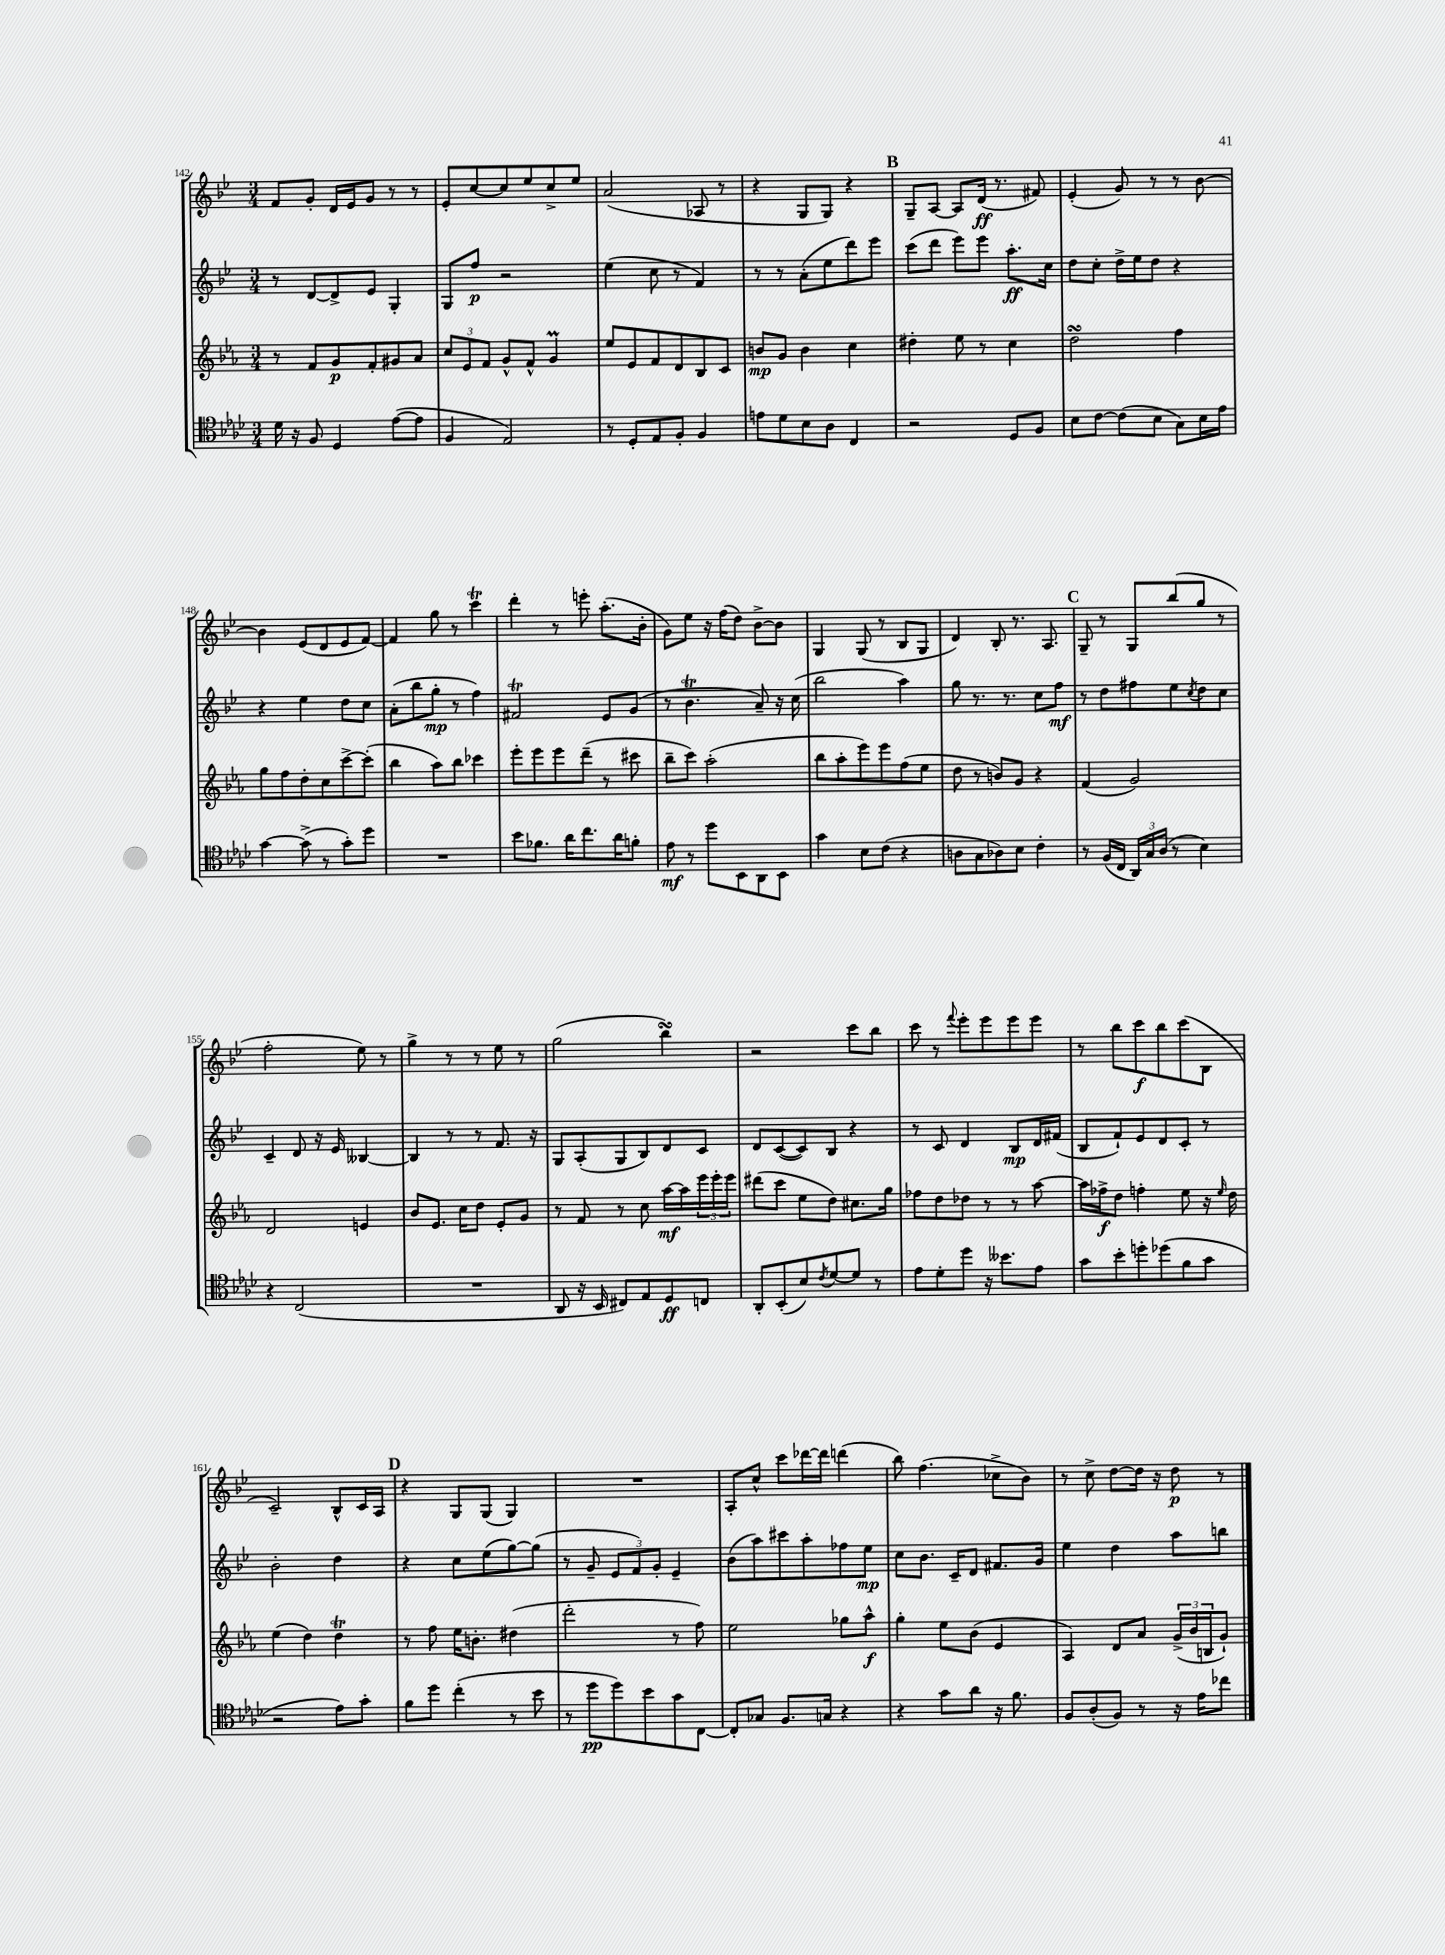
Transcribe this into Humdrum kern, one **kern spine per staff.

**kern	**kern	**kern	**kern
*staff4	*staff3	*staff2	*staff1
*clefC4	*clefG2	*clefG2	*clefG2
*k[b-e-a-d-]	*k[b-e-a-]	*k[b-e-]	*k[b-e-]
*M3/4	*M3/4	*M3/4	*M3/4
16d-	8r	8r	8f
16r	.	.	.
8F	8f	[8d	8g'
4D-	8g	8d^]	16d
.	.	.	16e-
.	8f'	8e-	8g
([8e-	8g#	4G'	8r
8e-]	8a-	.	8r
=	=	=	=
4F	12cc	8G	8e-'
.	12e-	.	.
.	.	8ff	[8cc
.	12f	.	.
2E-)	8g^^	2r	8cc]
.	8f^^	.	8ee-
.	4g	.	8cc^
.	.	.	8ee-
=	=	=	=
8r	8ee-	(4ee-	(2a
8D-'	8e-	.	.
8E-	8f	8cc	.
8F'	8d	8r	.
4F	8B-	4f)	8A-
.	8c	.	8r
=	=	=	=
8e	8b	8r	4r
8d-	8g	8r	.
8B-	4b	(8a'	8G
8A-	.	8ee-	8G)
4C	4cc	8ddd)	4r
.	.	8eee-	.
=	=	=	=
2r	4dd#'	(8ccc	8G~
.	.	8ddd	[8A
.	8ee-	8eee-)	8A]
.	8r	8eee-	(16d
.	.	.	8.r
8D-	4cc	8.aa'	.
8F	.	.	8f#)
.	.	16cc	.
=	=	=	=
8B-	2dd	8dd	(4e-'
[8c	.	8cc'	.
(8c]	.	16dd^	8g)
.	.	16ee-	.
8B-	.	8dd	8r
8G)	4ff	4r	8r
16B-	.	.	[8b-
16e-	.	.	.
=	=	=	=
[4g	8gg	4r	4b-]
.	8ff	.	.
(8g^]	8dd'	4ee-	(8e-
8r	8cc	.	8d
8g')	[8ccc^	8dd	8e-
8dd-	(8ccc']	8cc	[8f)
=	=	=	=
2.r	4bb-	(8a'	4f]
.	.	8bb-	.
.	8aa-)	8gg'	8gg
.	8bb-	8r	8r
.	4ccc-	4ff)	4ccc
=	=	=	=
8b-	8eee-'	2f#	4ddd'
8.f-	8eee-	.	.
.	8eee-	.	8r
16a-	.	.	.
8.cc	(8ddd~	.	8eee'
.	8r	8e-	(8.aa'
16a-	.	.	.
8f'	8ccc#	(8g	.
.	.	.	16b-'
=	=	=	=
8e-	8bb-~	8r	8g)
8r	8ccc)	4.b-	8ee-
8dd-	(2aa-'	.	16r
.	.	.	(16ff
8BB-	.	.	8dd)
8AA-	.	8a~)	[8b-^
8BB-	.	16r	8b-]
.	.	(16cc	.
=	=	=	=
4g	8bb-	2bb-	4G
.	8aa-'	.	.
8B-	8eee-)	.	(8G
(8c	8eee-	.	8r
4r	(8ff	4aa)	8B-
.	8ee-	.	8G
=	=	=	=
8A	8dd	8gg	4d)
8G	8r	8.r	.
8A-)	8b)	.	8B-'
.	.	8.r	.
8B-	8g	.	8.r
4c'	4r	8cc	.
.	.	.	8.A
.	.	8ff	.
=	=	=	=
8r	(4f	8r	8G~
(16F	.	8dd	8r
16C	.	.	.
24AA-)	2g)	8ff#	8G
24G	.	.	.
(24A-	.	.	.
8r	.	8ee-	(8bb-
.	.	8qcc	.
4B-)	.	8dd	8gg
.	.	8cc	8r
=	=	=	=
4r	2d	4c~	2ff'
(2C	.	8d	.
.	.	16r	.
.	.	16e-	.
.	4e	[4B--	8ee-)
.	.	.	8r
=	=	=	=
2.r	8b-	4B--]	4gg^
.	8.e-	.	.
.	.	8r	8r
.	16cc	.	.
.	8dd	8r	8r
.	8e-'	8.f	8ee-
.	8g	.	8r
.	.	16r	.
=	=	=	=
8AA-	8r	8G	(2gg
16r	8f	(8A'	.
16BB-	.	.	.
8C#)	8r	8G	.
8E-	8cc	8B-)	.
8D-	[16aa-	8d	4bb-)
.	16aa-]	.	.
8C	24eee-	8c	.
.	24eee-'	.	.
.	24eee-	.	.
=	=	=	=
8AA-'	(8ddd#	8d	2r
(8BB-'	8ccc	([8c	.
8B-)	8ee-	8c])	.
8qc	.	.	.
[8d-	8dd)	8B-	.
8d-]	8.cc#	4r	8ccc
8r	.	.	8bb-
.	16gg	.	.
=	=	=	=
8e-	8ff-	8r	8ccc
8d-'	8dd	8c	8r
.	.	.	8qqfff
8dd-	8dd-	4d	8eee-'
16r	8r	.	8eee-
8.b--	.	.	.
.	8r	8B-	8eee-
8e-	[8aa-	16d	8eee-
.	.	(16f#	.
=	=	=	=
8g	16aa-]	8B-	8r
.	16ff-^	.	.
8b-'	8dd	8f`)	8bb-
8dd'	4ff'	8e-	8ccc
(8dd-	.	8d	8bb-
8f	8ee-	8c'	(8ccc
8g	16r	8r	8B-
.	16qqee-	.	.
.	16dd	.	.
=	=	=	=
2r	(4ee-	2b-'	2c~)
.	4dd)	.	.
8e-)	4dd	4dd	8B-^^
8g'	.	.	16c
.	.	.	16A
=	=	=	=
8f	8r	4r	4r
8dd-	8ff	.	.
(4cc'	16ee-	8cc	8G
.	8.b'	.	.
.	.	(8ee-	(8G
8r	(4dd#	[8gg)	4G)
8b-	.	(8gg]	.
=	=	=	=
8r	2ddd'	8r	2.r
8dd-	.	8g~	.
8dd-)	.	12e-	.
.	.	12f)	.
8b-	.	.	.
.	.	12g'	.
8g	8r	4e-~	.
[8C	8ff)	.	.
=	=	=	=
8C']	2ee-	(8b-	8A'
8G-	.	8aa)	8cc^^
8.F	.	8ccc#	8ccc
.	.	8aa'	[16ddd-
16G	.	.	16ddd-]
4r	8gg-	8ff-	(4ddd
.	8aa-^^	8ee-	.
=	=	=	=
4r	4gg'	8cc	8bb-)
.	.	8.b-	(4.ff
8g	8ee-	.	.
.	.	16c~	.
8a-	(8b-	8d	.
16r	4e-	8.f#	8cc-^
8.f	.	.	.
.	.	.	8b-)
.	.	16g	.
=	=	=	=
8F	4A-)	4ee-	8r
(8A-'	.	.	8cc^
8F)	8d	4dd	[8dd
8r	8a-	.	16dd]
.	.	.	16r
16r	(24g^	8aa	8dd
.	24b-	.	.
16e-	.	.	.
.	24B	.	.
8cc-	8g`)	8bb	8r
==	==	==	==
*-	*-	*-	*-
